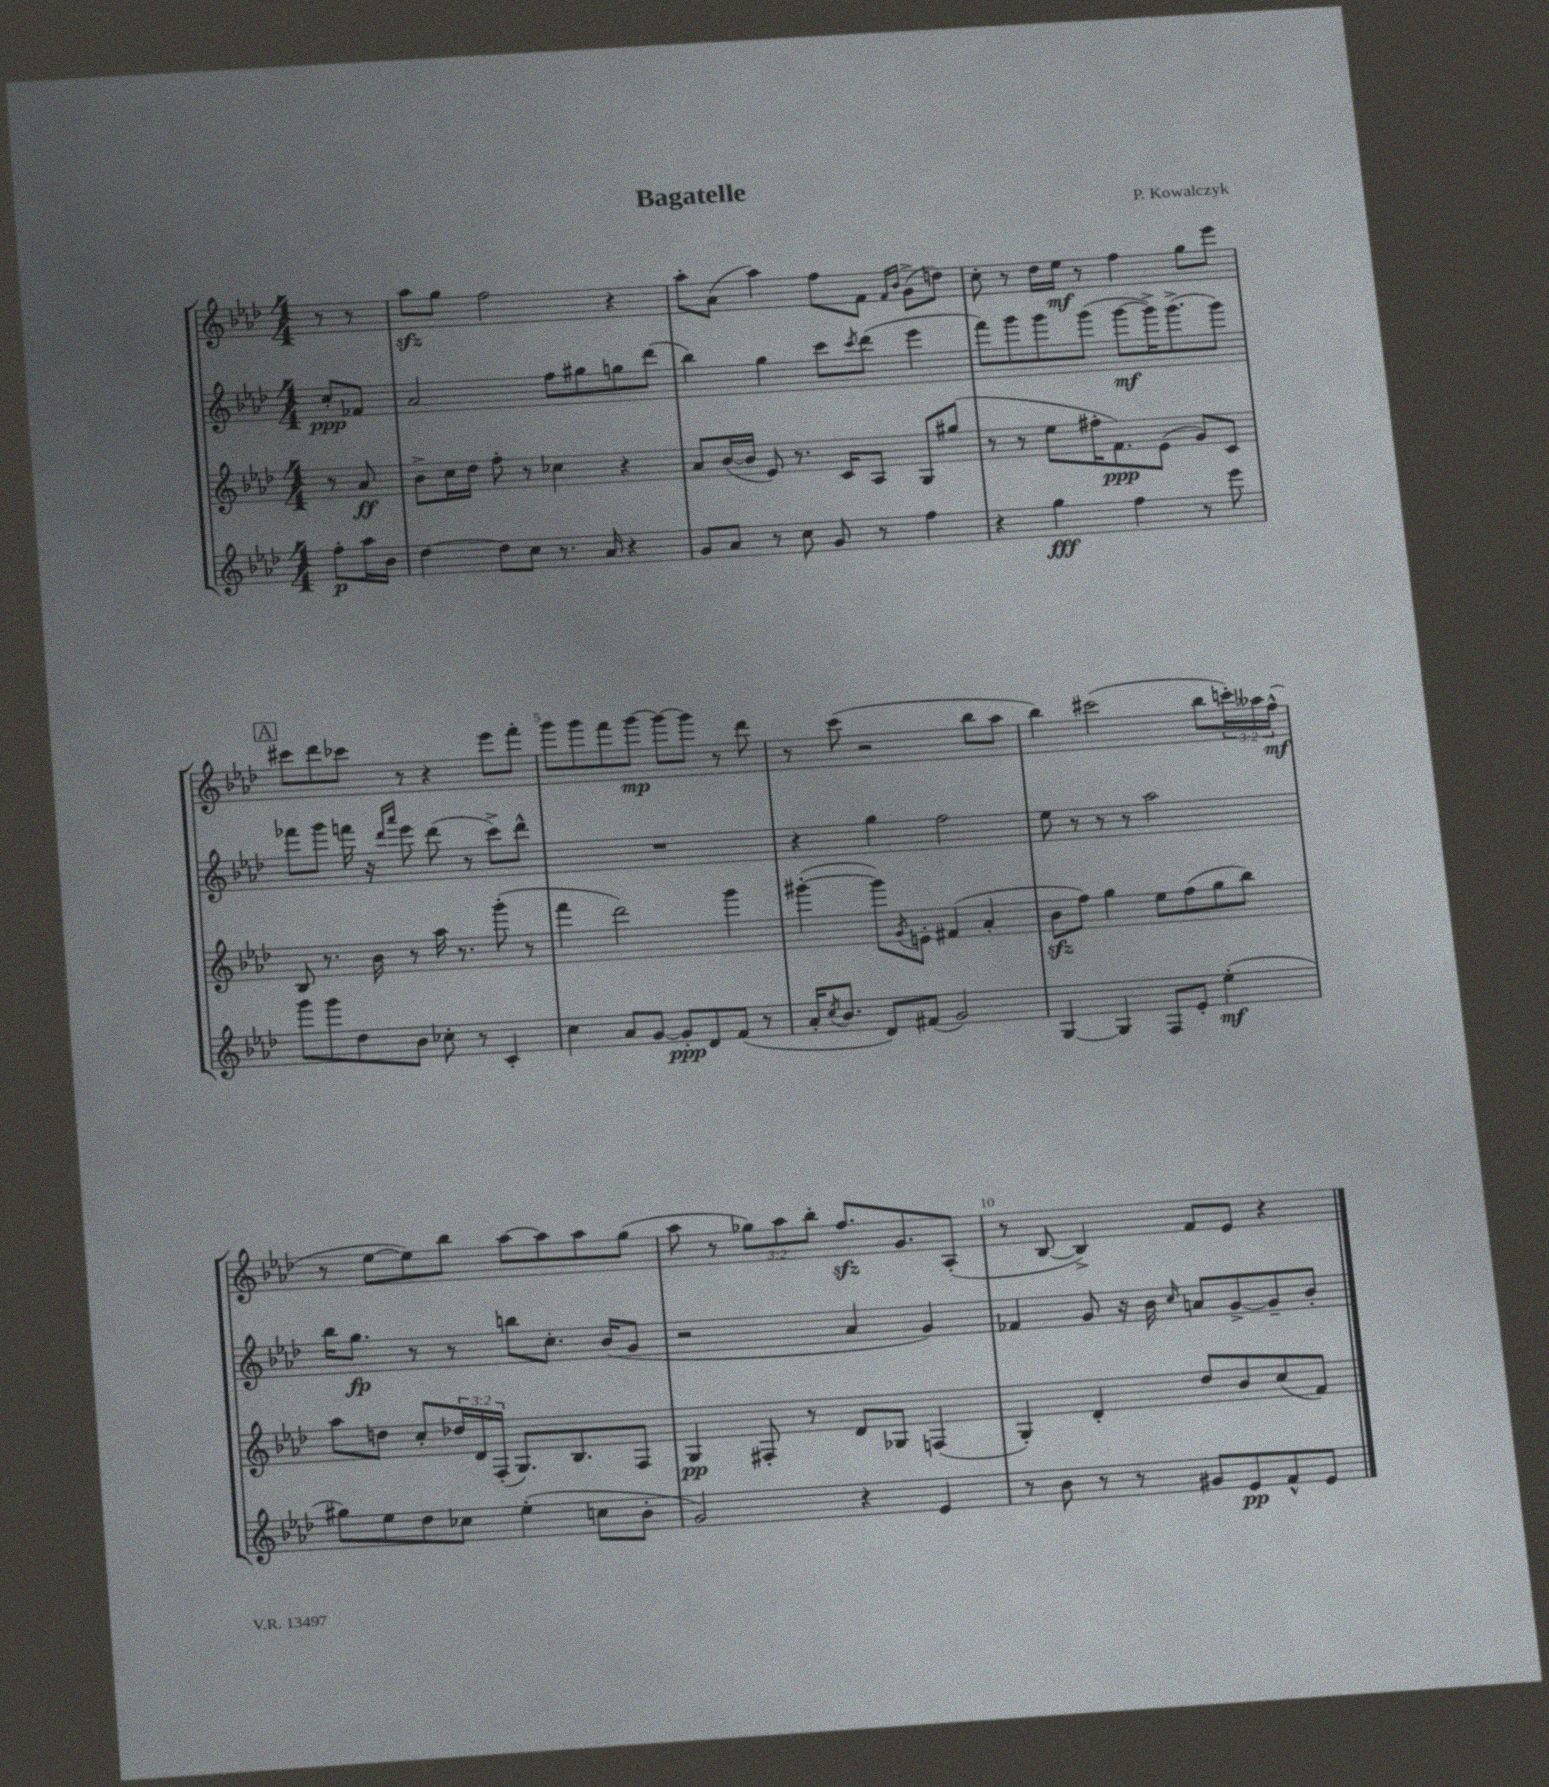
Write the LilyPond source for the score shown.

\header { title = "Bagatelle" composer = "P. Kowalczyk" }
<<
\new StaffGroup <<
\new Staff = "s0" {
    \clef treble \key aes \major \numericTimeSignature \time 4/4 \override Staff.TupletNumber.text = #tuplet-number::calc-fraction-text \partial 4
    r8 r8 |
    aes''8\sfz g''8 f''2 r4 |
    aes''8-. aes'8( aes''4) f''8 f'8 \grace { f'16 bes'16 } g'8->( d''8) |
    c''8-. r8 des''16 ees''16\mf r8 f''4 g''8 ees'''8 |
    \mark \markup { \box "A" } cis'''8 des'''8 ces'''8 r8 r4 ees'''8 f'''8-. |
    g'''8 g'''8 f'''8 g'''8~\mp g'''8~ g'''8 r8 des'''8 |
    r8 c'''8( r2 bes''8 aes''8 |
    bes''4) cis'''2( bes''8 \tuplet 3/2 { c'''16-.) aeses''16 f''16-^\mf( } |
    r8 ees''8~ ees''8) bes''8 aes''8~ aes''8 aes''8 g''8( |
    aes''8 r8 \tuplet 3/2 { ges''8) aes''8 bes''8-. } f''8.\sfz g'8. aes8-.( |
    r8 bes8~ bes4->) f'8 ees'8 r4 \bar "|." |
}
\new Staff = "s1" {
    \clef treble \key aes \major \numericTimeSignature \time 4/4 \partial 4
    c''8-.\ppp fes'8 |
    aes'2 f''8 gis''8 g''8 des'''8( |
    bes''4) g''4 c'''8 \acciaccatura { c'''8 } des'''8( ees'''4 |
    f'''8) g'''8 g'''8 g'''8( g'''8~\mf g'''16->) g'''8.->( g'''8) |
    \mark \markup { \box "A" } fes'''8 g'''8 f'''16 r16 \grace { des'''16 aes'''16 } ees'''8 des'''8( r8 c'''8->) des'''8-^ |
    R1 |
    r4 g''4 f''2 |
    ees''8 r8 r8 r8 aes''2 |
    bes''16 g''8.\fp r8 r8 b''8 c''8.-. bes'16( g'8 |
    r2 aes'4 g'4) |
    fes'4 g'8 r16 bes'16 \grace { c''16 } a'8 g'8~-> g'8-- bes'8-. \bar "|." |
}
\new Staff = "s2" {
    \clef treble \key aes \major \numericTimeSignature \time 4/4 \override Staff.TupletNumber.text = #tuplet-number::calc-fraction-text \partial 4
    r8 aes'8\ff |
    bes'8-> c''16 des''16 f''8-. r8 ces''4 r4 |
    aes'8 bes'16~( bes'16 ees'8) r8. c'16 aes8 g8 gis''8( |
    r8 r8 ees''8 fis''16-. f'8.\ppp) ees'8( g'8) c'8 |
    \mark \markup { \box "A" } bes8 r8. bes'16 r8 aes''16 r8. g'''8-.( r8 |
    f'''4 des'''2) g'''4 |
    gis'''4~-.( gis'''8) \acciaccatura { g'8 } e'8-. fis'4( aes'4-. |
    bes'8\sfz f''8) g''4 ees''8 f''8( g''8 bes''8) |
    aes''8 d''8 c''8-. \tuplet 3/2 { des''16 des'16 f16-.( } g8.) bes8. f8 |
    g4\pp fis8-. r8 des'8 ges8 f4( |
    g4-.) des'4-. des''8 bes'8 c''8( f'8) \bar "|." |
}
\new Staff = "s3" {
    \clef treble \key aes \major \numericTimeSignature \time 4/4 \partial 4
    f''8-.\p aes''16 bes'16 |
    des''4~ des''8 c''8 r8. aes'16 r4 |
    g'8 aes'8 r8 c''8 g'8 r8 f''4 |
    r4 g''4\fff f''4 r8 ees'''8 |
    \mark \markup { \box "A" } g'''8 g'''8 des''8 bes'8 ces''8-. r8 c'4-. |
    c''4 aes'8 g'8~ g'8-.\ppp des'8 f'8( r8 |
    aes'16-. \acciaccatura { c''8 } bes'8. des'8) fis'8( g'2) |
    g4~ g4 f8 ees'8-. ees''4-.\mf( |
    gis''8) ees''8 des''8 ces''8 ees''4-.( c''8 bes'8-. |
    g'2) r4 ees'4 |
    r8 bes'8 r8 r8 gis'8 ees'8\pp f'8-^ ees'8 \bar "|." |
}
>>
>>
\layout { \context { \Score \override BarNumber.break-visibility = ##(#f #t #t) barNumberVisibility = #(every-nth-bar-number-visible 5) } }
